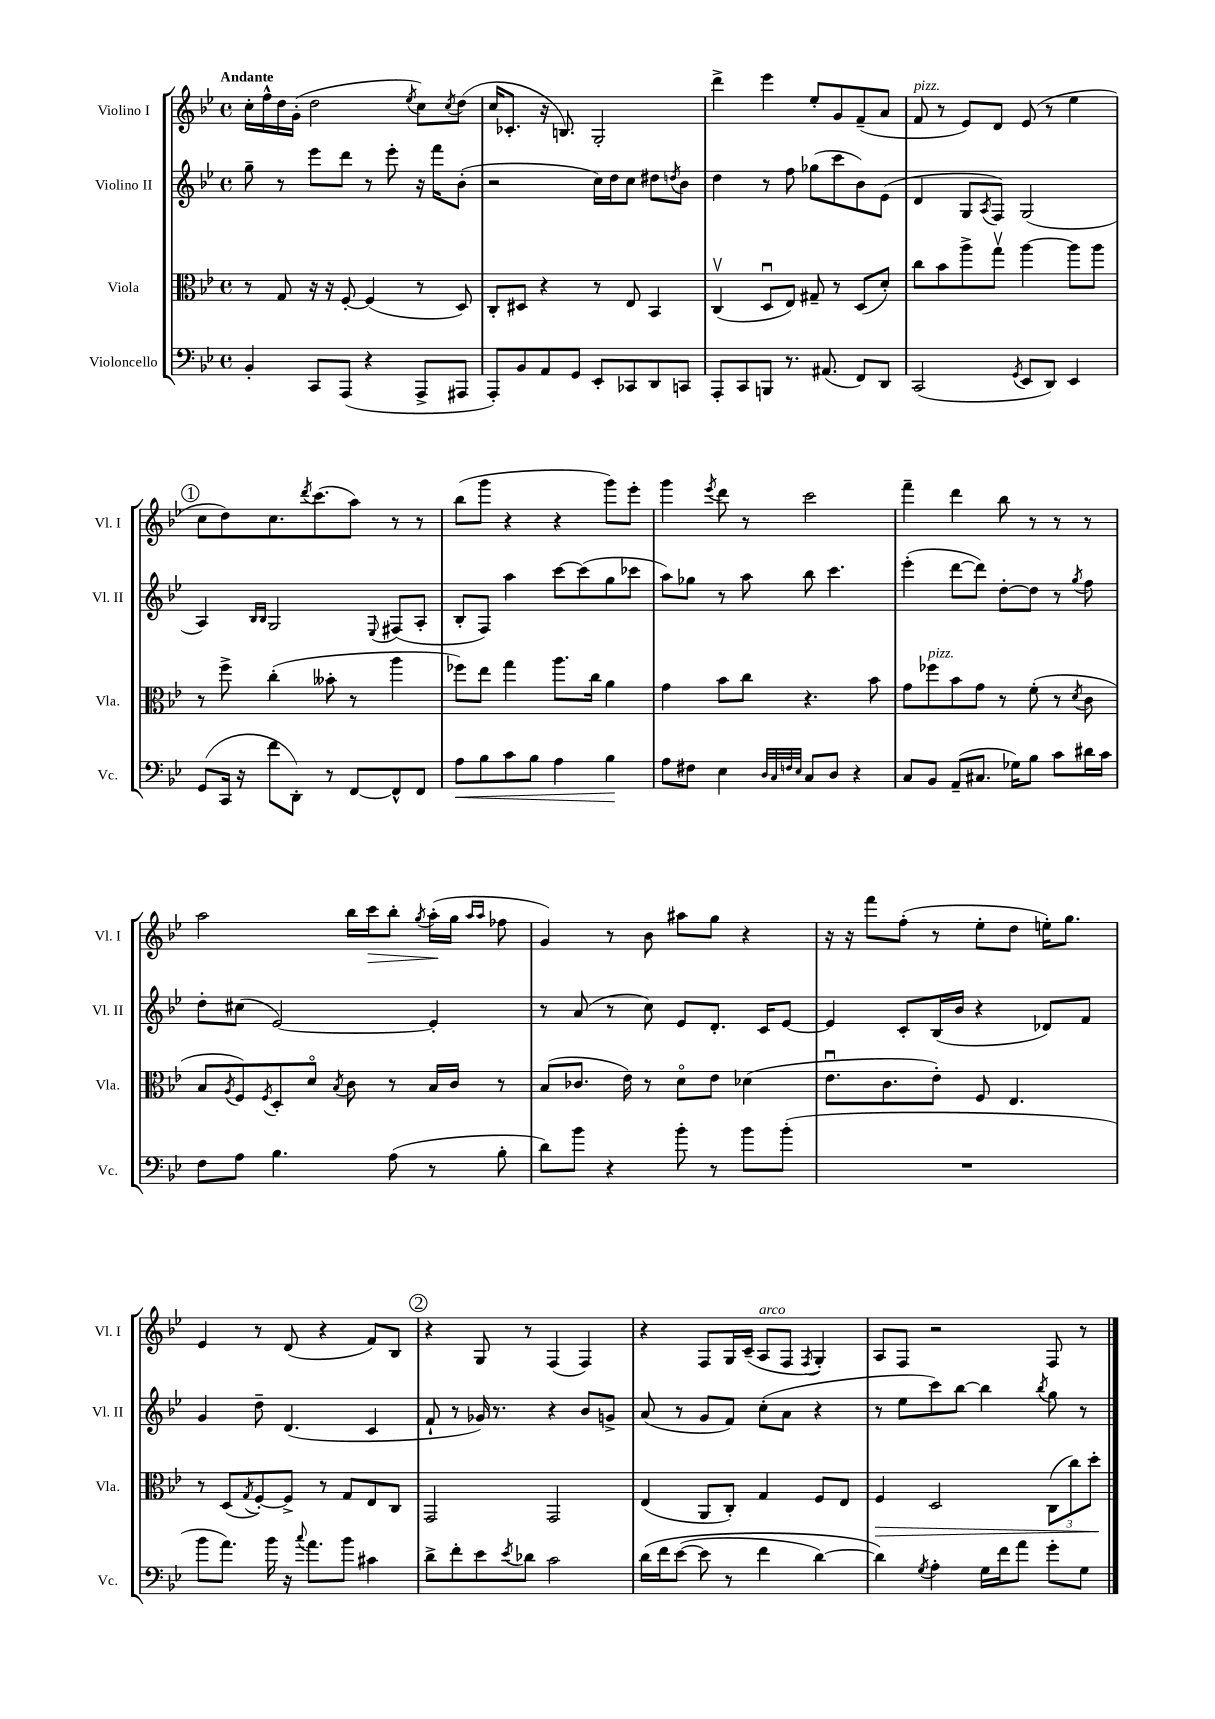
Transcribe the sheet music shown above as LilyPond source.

<<
\new StaffGroup <<
\new Staff = "s0" \with { instrumentName = "Violino I" shortInstrumentName = "Vl. I" } {
    \clef treble \key bes \major \defaultTimeSignature \time 4/4 \tempo "Andante"
    c''16-. f''16-^ d''16 g'16-.( d''2 \acciaccatura { ees''8 } c''8) \acciaccatura { c''8 } d''8( |
    c''16 ces'8.-. r16 b8.) g2-. |
    d'''4-> ees'''4 ees''8-. g'8 f'8--( a'8 |
    f'8^\markup { \italic "pizz." } r8 ees'8) d'8 ees'8( r8 ees''4 |
    \mark \markup { \circle "1" } c''8 d''8) c''8. \acciaccatura { d'''8 } c'''8.( a''8) r8 r8 |
    bes''8( g'''8 r4 r4 g'''8) ees'''8-. |
    g'''4 \acciaccatura { ees'''8 } d'''8 r8 c'''2 |
    f'''4-- d'''4 bes''8 r8 r8 r8 |
    a''2 bes''16 c'''16\> bes''8-. \acciaccatura { g''8 } a''16-.\!( g''16 \grace { a''16 a''16 } fes''8 |
    g'4) r8 bes'8 ais''8 g''8 r4 |
    r16 r16 f'''8 f''8-.( r8 ees''8-. d''8 e''16-.) g''8. |
    ees'4 r8 d'8( r4 f'8) bes8 |
    \mark \markup { \circle "2" } r4 g8 r8 f4( f4) |
    r4 f8 g16 c'16--( a8^\markup { \italic "arco" } f8 \acciaccatura { f8 } g4-.) |
    a8 f8 r2 f8 r8 \bar "|." |
}
\new Staff = "s1" \with { instrumentName = "Violino II" shortInstrumentName = "Vl. II" } {
    \clef treble \key bes \major \defaultTimeSignature \time 4/4
    g''8-- r8 ees'''8 d'''8 r8 ees'''8-. r16 f'''16 bes'8-.( |
    r2 c''16) d''16 c''8 dis''8 \acciaccatura { d''8 } bes'8 |
    d''4 r8 f''8 ges''8( c'''8 bes'8) ees'8( |
    d'4 g8 \acciaccatura { a8 } f8) g2( |
    \mark \markup { \circle "1" } a4) \grace { bes16 bes16 } g2 \appoggiatura { ees8 } fis8( a8-. |
    bes8-. f8) a''4 c'''8~ c'''8( g''8 ces'''8 |
    a''8) ges''8 r8 a''8 bes''8 c'''4. |
    ees'''4-.( d'''8~ d'''8) d''8~-. d''8 r8 \acciaccatura { g''8 } f''8 |
    d''8-. cis''8( ees'2~) ees'4-. |
    r8 a'8( r8 c''8) ees'8 d'8.-. c'16 ees'8~ |
    ees'4 c'8-. bes16( bes'16 r4 des'8) f'8 |
    g'4 d''8-- d'4.( c'4 |
    \mark \markup { \circle "2" } f'8-! r8 ges'16) r8. r4 bes'8 g'8-> |
    a'8( r8 g'8 f'8) c''8-.( a'8 r4 |
    r8 ees''8 c'''8) bes''8~ bes''4 \acciaccatura { bes''8 } g''8 r8 \bar "|." |
}
\new Staff = "s2" \with { instrumentName = "Viola" shortInstrumentName = "Vla." } {
    \clef alto \key bes \major \defaultTimeSignature \time 4/4
    r8 g8 r16 r16 f8~-. f4( r8 d8) |
    c8-. dis8 r4 r8 ees8 bes,4 |
    c4\upbow( d8\downbow ees8) gis8-- r8 d8( d'8-.) |
    c''8 bes'8 a''8-> g''8\upbow a''4~ a''8 a''8 |
    \mark \markup { \circle "1" } r8 f''8-> c''4-.( beses'8-. r8 a''4 |
    fes''8) ees''8 g''4 a''8. c''16 a'4 |
    g'4 bes'8 c''8 r4. bes'8 |
    g'8 fes''8^\markup { \italic "pizz." } bes'8 g'8 r8 f'8-.( r8 \acciaccatura { d'8 } c'8 |
    bes8 \acciaccatura { a8 } f8) \acciaccatura { f8 } d8-. d'8\flageolet \acciaccatura { bes8 } c'8 r8 bes16 c'16 r8 |
    bes8( ces'8. ees'16) r8 d'8\flageolet ees'8 des'4( |
    ees'8.\downbow c'8. ees'8-.) f8 ees4. |
    r8 d8( \acciaccatura { g8 } f8~-.) f8-> r8 g8 ees8 c8 |
    \mark \markup { \circle "2" } g,2 g,2 |
    ees4( a,8 c8-.) g4 f8 ees8 |
    f4\> d2 \tuplet 3/2 { c8( c''8) d''8-.\! } \bar "|." |
}
\new Staff = "s3" \with { instrumentName = "Violoncello" shortInstrumentName = "Vc." } {
    \clef bass \key bes \major \defaultTimeSignature \time 4/4
    bes,4-. c,8 a,,8( r4 a,,8-> ais,,8 |
    a,,8-.) bes,8 a,8 g,8 ees,8-. ces,8 d,8 c,8 |
    a,,8-. c,8 b,,8 r8. ais,8.( f,8) d,8 |
    c,2( \acciaccatura { g,8 } ees,8 d,8) ees,4 |
    \mark \markup { \circle "1" } g,8( c,16 r16 f'8 d,8-.) r8 f,8~ f,8-^ f,8 |
    a8\< bes8 c'8 bes8 a4 bes4\! |
    a8 fis8 ees4 \grace { d32 c32 f32 ees32 } c8 d8 r4 |
    c8 bes,8 a,8--( cis8. ges16) bes8 c'8 dis'16 c'16 |
    f8 a8 bes4. a8( r8 bes8-. |
    d'8) bes'8 r4 bes'8-. r8 bes'8 bes'8-.( |
    R1 |
    bes'8 a'8.) bes'16 r16 \appoggiatura { c''8 } a'8. bes'8 cis'4 |
    \mark \markup { \circle "2" } d'8-> f'8-. ees'8 \acciaccatura { ees'8 } des'8 c'2 |
    d'16\( f'16 ees'8~( ees'8 r8 f'4 d'4~) |
    d'4\) \acciaccatura { g8 } a4-. g16 f'16 a'8 g'8-. g8 \bar "|." |
}
>>
>>
\layout { \context { \Score \remove "Bar_number_engraver" } }
